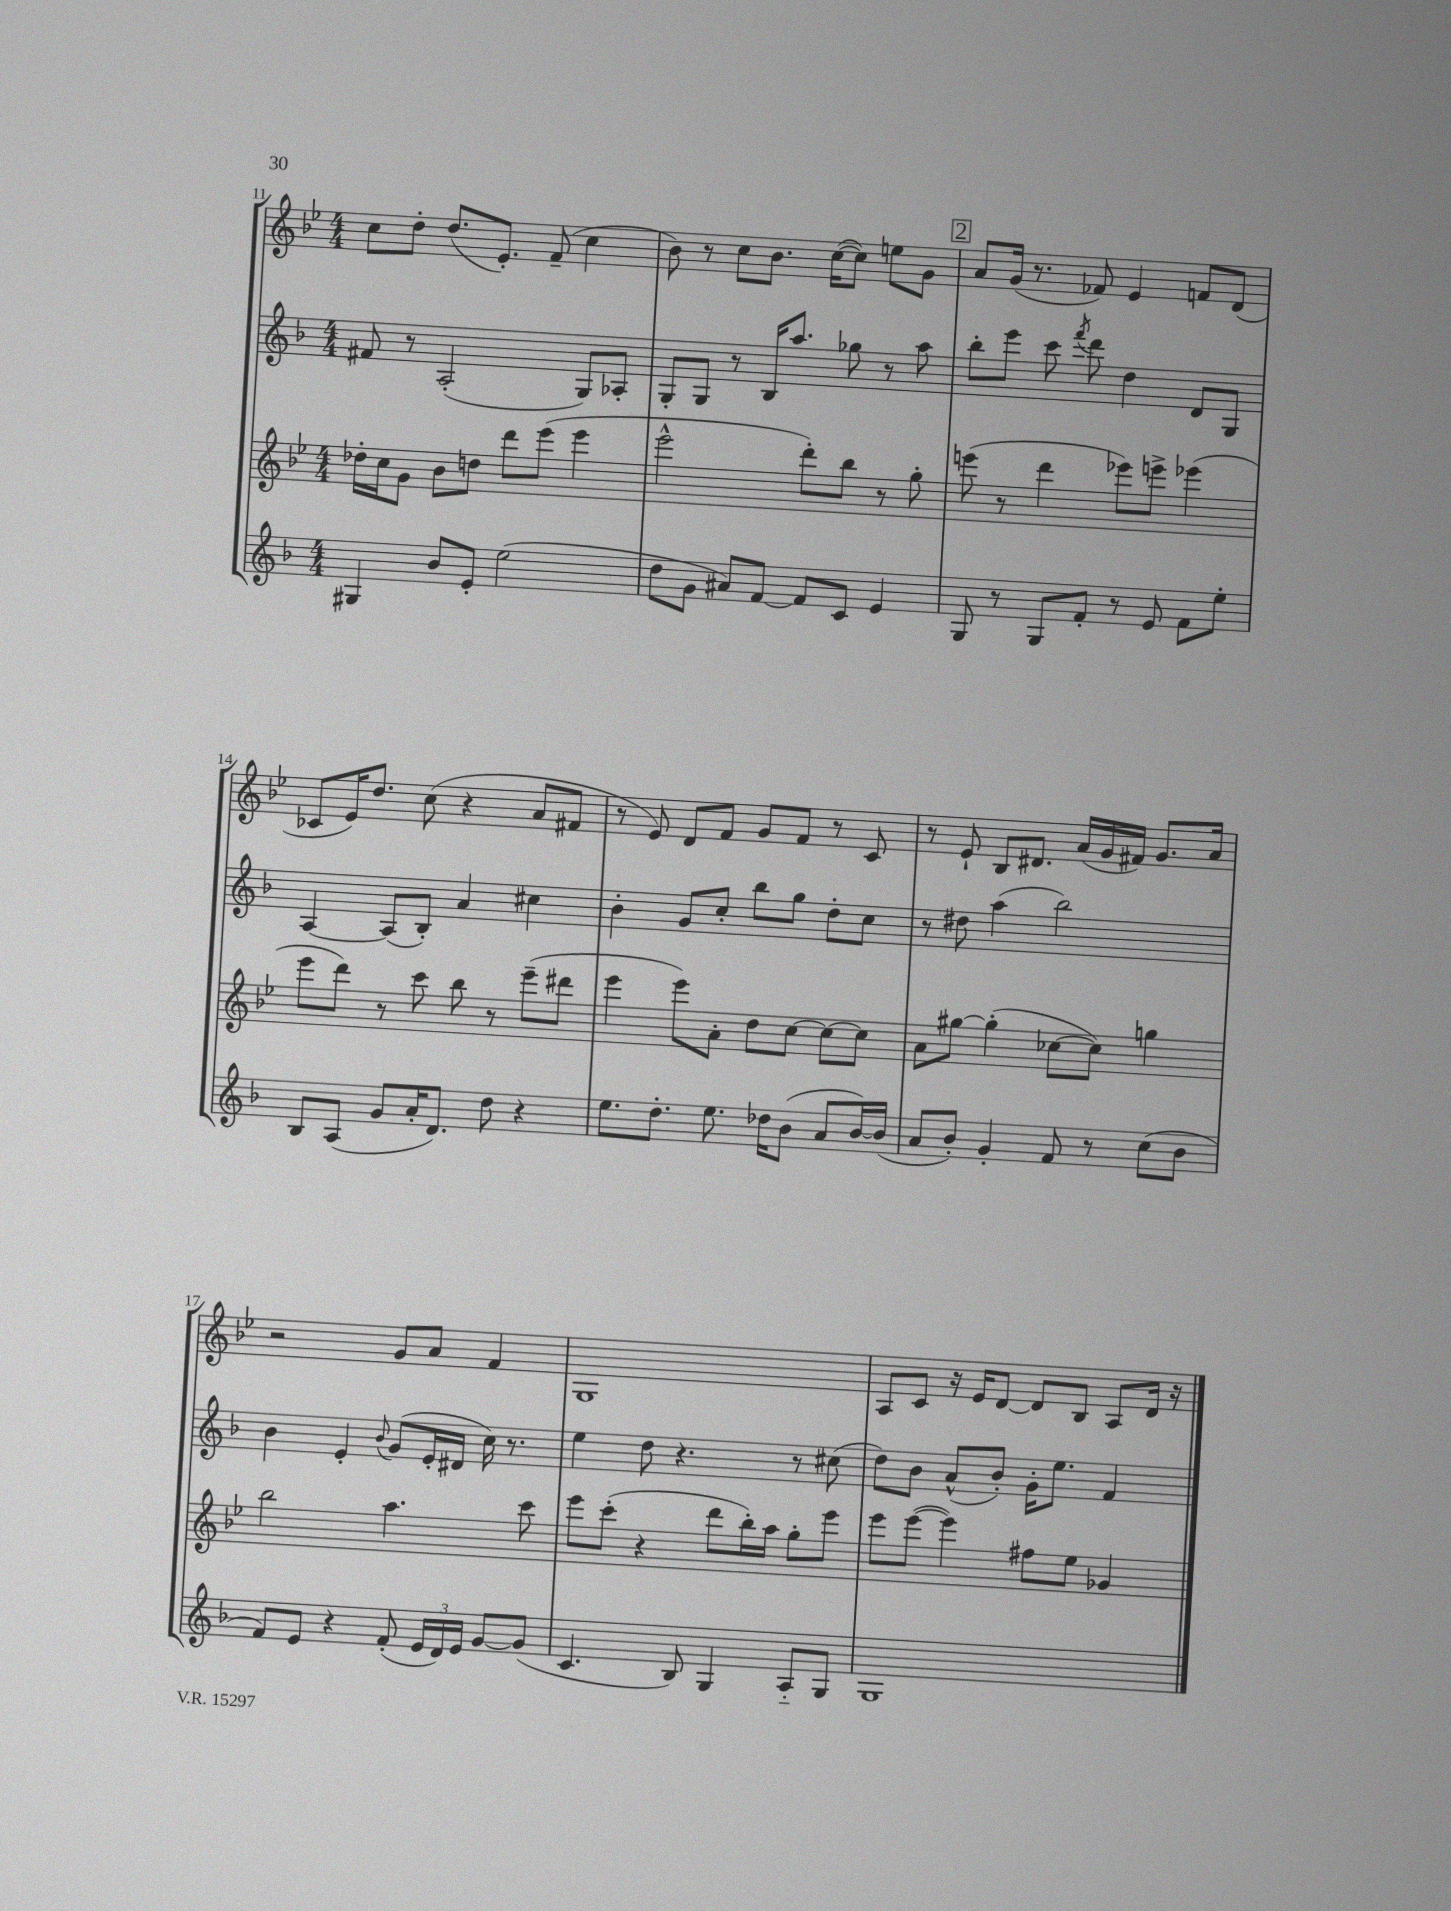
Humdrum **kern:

**kern	**kern	**kern	**kern
*staff4	*staff3	*staff2	*staff1
*clefG2	*clefG2	*clefG2	*clefG2
*k[b-]	*k[b-e-]	*k[b-]	*k[b-e-]
*M4/4	*M4/4	*M4/4	*M4/4
4G#/	16dd-'\LL	8f#/	8cc\L
.	16cc\J	.	.
.	8g\J	8r	8dd'\J
8b-/L	8b-\L	(2A'/	(8.dd/L
8e'/J	8dd\J	.	.
.	.	.	8.e-'/J)
(2ee\	8ddd\L	.	.
.	(8eee-\J	.	(8f~/
.	4eee-\	8G/L)	4cc\
.	.	8A-'/J	.
=	=	=	=
8dd\L	2eee-^^\	8G'/L	8b-\)
8g\J	.	8G/J	8r
8a#/L)	.	8r	8cc\L
[8f/J	.	16B-/LK	8.b-\J
.	.	8.aa/J	.
8f/]L	8ddd'\L)	.	.
.	.	.	([16cc\LK
8c/J	8bb-\J	8gg-\	8cc\]J)
4e/	8r	8r	8ee\L
.	8gg'\	8aa\	8g\J
=	=	=	=
8G/	(8eee\	8bb-'\L	8a/L
8r	8r	8eee\J	(16g/Jk
.	.	.	8.r
8G/L	4ddd\	8ccc\	.
.	.	8qfff/	.
8f'/J	.	8ddd\	8f-/)
8r	8eee-\L)	4dd\	4e-/
8e/	8eee^\J	.	.
8f\L	(4eee-\	8d/L	8f/L
8ee'\J	.	8G/J	(8d/J
=	=	=	=
8B-/L	8eee-\L	[4A/	8c-/L
(8A/J	8ddd\J)	.	16e-/K)
.	.	.	8.dd/J
8g/L	8r	(8A/]L	.
16a'/K	8ccc\	8B-'/J)	(8cc\
8.d/J)	.	.	.
.	8bb-\	4a/	4r
8dd\	8r	.	.
4r	(8eee-~\L	4cc#\	8a/L
.	8ddd#\J	.	8f#/J
=	=	=	=
8.ee\L	4eee-\	4b-'\	8r
.	.	.	8e-/)
8.dd'\J	.	.	.
.	8eee-\L)	8g/L	8d/L
8.ee\	8a'\J	8cc'/J	8f/J
.	8dd\L	8bb-\L	8g/L
16dd-\LK	.	.	.
(8b-\J	[8cc\J	8gg\J	8f/J
8a/L	8cc\_L	8dd'\L	8r
[16b-/L)	8cc\]J	8cc\J	8c/
(16b-/]JJ	.	.	.
=	=	=	=
8a/L	8a\L	8r	8r
8b-'/J)	[8gg#\J	8dd#\	8e-`/
4g'/	(4gg#'\]	(4aa\	8B-/L
.	.	.	8.d#/J
8f/	[8cc-\L	2bb-\)	.
.	.	.	(16a/LL
8r	8cc-\]J)	.	16g/
.	.	.	16f#/JJ)
(8cc\L	4gg\	.	8.g/L
8b-\J	.	.	.
.	.	.	16a/Jk
=	=	=	=
8f/L)	2bb-\	4b-\	2r
8e/J	.	.	.
4r	.	4e'/	.
.	.	8qqb-/	.
(8f'/	4.aa\	(8g/L	8g/L
24e/LL	.	16e'/L	8a/J
24d/)	.	.	.
.	.	16d#/JJ	.
24e/JJ	.	.	.
[8g/L	.	16cc\)	4f/
.	.	8.r	.
(8g/]J	8ccc\	.	.
=	=	=	=
4.c/	8eee-\L	4ee\	1G
.	(8ccc'\J	.	.
.	4r	8dd\	.
8B-/)	.	4.r	.
4G/	8ddd\L	.	.
.	16bb-'\L)	.	.
.	16aa\JJ	.	.
8A'~/L	8gg'\L	8r	.
8G/J	8eee-\J	(8cc#\	.
=	=	=	=
1G	8eee-\L	8dd\L)	8A/L
.	([8eee-\J	8b-\J	8c/J
.	4eee-\])	(8a^^/L	16r
.	.	.	16e-/LK
.	.	8b-'/J)	[8d/J
.	8ff#\L	16g'\LK	8d/]L
.	.	8.ee\J	.
.	8ee-\J	.	8B-/J
.	4g-/	4f/	8A/L
.	.	.	16d/Jk
.	.	.	16r
==	==	==	==
*-	*-	*-	*-
